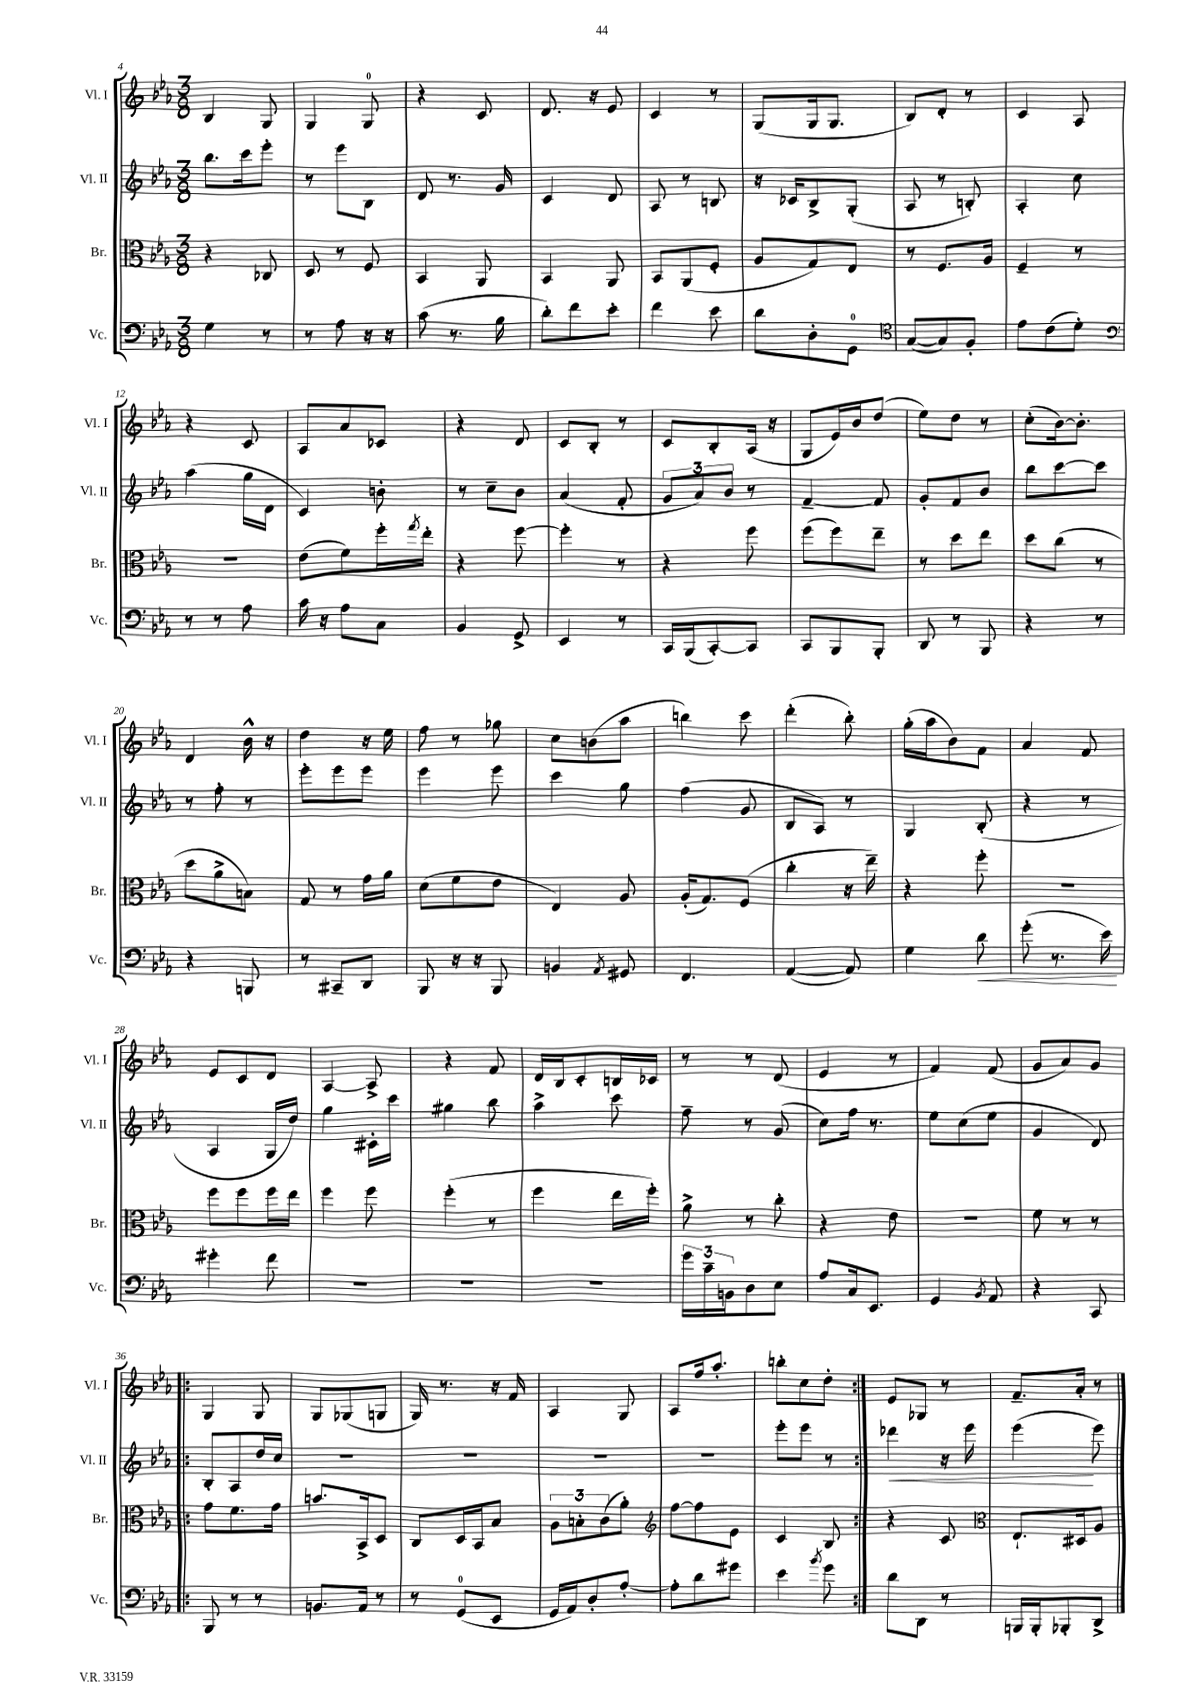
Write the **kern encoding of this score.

**kern	**dynam	**kern	**kern	**dynam	**kern
*part4	*part4	*part3	*part2	*part2	*part1
*staff4	*staff4	*staff3	*staff2	*staff2	*staff1
*I"Vc.	*	*I"Br.	*I"Vl. II	*	*I"Vl. I
*I'Vc.	*	*I'Br.	*I'Vl. II	*	*I'Vl. I
*clefF4	*	*clefC3	*clefG2	*	*clefG2
*k[b-e-a-]	*	*k[b-e-a-]	*k[b-e-a-]	*	*k[b-e-a-]
*M3/8	*	*M3/8	*M3/8	*	*M3/8
=4	=4	=4	=4	=4	=4
4G\	.	4r	8.bb-\L	.	4B-/
.	.	.	16ccc\k	.	.
8r	.	8C-X/	8eee-'\J	.	8G/
=5	=5	=5	=5	=5	=5
8r	.	8D/	8r	.	4G/
8A-\	.	8r	8eee-\L	.	.
16r	.	8F/	8B-\J	.	8G/
16r	.	.	.	.	.
=6	=6	=6	=6	=6	=6
(8c\	.	4BB-/	8d/	.	4r
8.r	.	.	8.r	.	.
.	.	8AA-/	.	.	8c/
16B-\	.	.	16g/	.	.
=7	=7	=7	=7	=7	=7
8d'\L)	.	4BB-/	4c/	.	8.d/
8f\	.	.	.	.	.
.	.	.	.	.	16r
8e-'\J	.	8AA-/	8d/	.	8e-/
=8	=8	=8	=8	=8	=8
4f\	.	8BB-/L	8A-/	.	4c/
.	.	(8AA-/	8r	.	.
8e-\	.	8F'/J	8Bn/	.	8r
=9	=9	=9	=9	=9	=9
8d\L	.	8A-/L	16r	.	(8G/L
.	.	.	16c-X/KL	.	.
8D'\	.	8G/)	8B-^/	.	16G/k
.	.	.	.	.	8.G/J
8GG\J	.	8E-/J	(8G'/J	.	.
=10	=10	=10	=10	=10	=10
*clefC4	*	*	*	*	*
([8G/L	.	8r	8A-/	.	8B-/L)
8G/])	.	8.F/L	8r	.	8d'/J
8F'/J	.	.	8Bn'/)	.	8r
.	.	16A-/Jk	.	.	.
=11	=11	=11	=11	=11	=11
8e-\L	.	4F~/	4A-'/	.	4c/
(8c\	.	.	.	.	.
8d'\J)	.	8r	8cc\	.	8A-/
!!LO:LB:g=z
=12	=12	=12	=12	=12	=12
*clefF4	*	*	*	*	*
8r	.	4.r	(4aa-\	.	4r
8r	.	.	.	.	.
8A-\	.	.	16gg\LL	.	8c/
.	.	.	16d\JJ	.	.
=13	=13	=13	=13	=13	=13
16c\	.	(8e-\L	4c/)	.	8A-/L
16r	.	.	.	.	.
8A-\L	.	8f\)	.	.	8a-/
8C\J	.	16ff'\L	8bn'\	.	8c-X/J
.	.	8qgg/	.	.	.
.	.	16ee-'\JJ	.	.	.
=14	=14	=14	=14	=14	=14
4BB-/	.	4r	8r	.	4r
.	.	.	8cc~\L	.	.
8GG^/	.	[8ff\	8b-\J	.	8d/
=15	=15	=15	=15	=15	=15
4EE-/	.	4ff'\]	(4a-/	.	8c/L
.	.	.	.	.	8B-'/J
8r	.	8r	8f'/	.	8r
=16	=16	=16	=16	=16	=16
16CC/LL	.	4r	12g/L	.	8c/L
(16BBB-/J	.	.	.	.	.
.	.	.	12a-/)	.	.
[8CC'/)	.	.	.	.	8B-'/
.	.	.	12b-/J	.	.
8CC/J]	.	8ff\	8r	.	(16A-/Jk
.	.	.	.	.	16r
=17	=17	=17	=17	=17	=17
8CC/L	.	(8ff\L	[4f~/	.	8G/L
8BBB-/	.	8ff\)	.	.	16e-/L)
.	.	.	.	.	16b-/J
8BBB-'/J	.	8ee-~\J	8f/]	.	(8dd/J
=18	=18	=18	=18	=18	=18
8DD/	.	8r	8g'/L	.	8ee-\L)
8r	.	8dd\L	8f/	.	8dd\J
8BBB-/	.	8ee-\J	8b-/J	.	8r
=19	=19	=19	=19	=19	=19
4r	.	8dd\L	8bb-\L	.	(8cc'\L
.	.	(8cc\J	[8ccc\	.	[16b-\k)
.	.	.	.	.	8.b-'\J]
8r	.	8r	8ccc\J]	.	.
!!LO:LB:g=z
=20	=20	=20	=20	=20	=20
4r	.	8dd\L	8r	.	4d/
.	.	8a-^\	8ff'\	.	.
8BBBn/	.	8Bn\J)	8r	.	16b-^^\
.	.	.	.	.	16r
=21	=21	=21	=21	=21	=21
8r	.	8G/	8eee-'\L	.	4dd\
8CC#X~/L	.	8r	8eee-\	.	.
8DD/J	.	16g\LL	8eee-\J	.	16r
.	.	16a-\JJ	.	.	16ee-\
=22	=22	=22	=22	=22	=22
8BBB-/	.	(8d\L	4eee-\	.	8ff\
16r	.	8f\	.	.	8r
16r	.	.	.	.	.
8BBB-/	.	8e-\J	8eee-\	.	8gg-X\
=23	=23	=23	=23	=23	=23
4BBn/	.	4E-/)	4ccc\	.	8cc\L
.	.	.	.	.	(8bn\
8qAA-/	.	.	.	.	.
8GG#X/	.	8A-/	8gg\	.	8aa-\J
=24	=24	=24	=24	=24	=24
4.FF/	.	(16A-'/KL	(4ff\	.	4bbn\)
.	.	8.G/)	.	.	.
.	.	(8F/J	8g/	.	8ccc\
=25	=25	=25	=25	=25	=25
([4AA-/	.	4cc'\	8B-/L	.	(4ddd'\
.	.	.	8A-/J)	.	.
8AA-/])	.	16r	8r	.	8bb-'\)
.	.	16ee-~\)	.	.	.
=26	=26	=26	=26	=26	=26
4G\	.	4r	4G/	.	(16gg'\LL
.	.	.	.	.	16aa-\J
.	.	.	.	.	8b-\)
!	!LO:HP:b	!	!	!	!
8d\	<	8ff'\	(8B-'/	.	8f\J
=27	=27	=27	=27	=27	=27
(8g'\	.	4.r	4r	.	4a-/
8.r	.	.	.	.	.
.	.	.	8r	.	8f/
16e-\)	.	.	.	.	.
.	[	.	.	.	.
!!LO:LB:g=z
=28	=28	=28	=28	=28	=28
4g#X'\	.	8ff\L	4A-/	.	8e-/L
.	.	8ff\	.	.	8c/
8f\	.	16ff\L	16G/LL	.	8d/J
.	.	16ee-\JJ	16dd/JJ)	.	.
=29	=29	=29	=29	=29	=29
4.r	.	4ff\	4gg\	.	[4A-/
.	.	8ff\	16c#X'\LL	.	8A-^/]
.	.	.	16ccc\JJ	.	.
=30	=30	=30	=30	=30	=30
4.r	.	(4ff'\	4gg#X\	.	4r
.	.	8r	8bb-\	.	8f/
=31	=31	=31	=31	=31	=31
4.r	.	4ff\	4aa-^\	.	16d/LL
.	.	.	.	.	16B-/J
.	.	.	.	.	8c'/
.	.	16ee-\LL	8ccc\	.	16Bn/L
.	.	16ff'\JJ)	.	.	16c-X/JJ
=32	=32	=32	=32	=32	=32
24g\LL	.	8a-^\	8ff~\	.	8r
24c~\	.	.	.	.	.
24BBn\J	.	.	.	.	.
8D\	.	8r	8r	.	8r
8E-\J	.	8cc'\	(8g/	.	(8d/
=33	=33	=33	=33	=33	=33
8A-/L	.	4r	8cc\L)	.	4e-/
16C/k	.	.	16ff\Jk	.	.
8.EE-/J	.	.	8.r	.	.
.	.	8e-\	.	.	8r
=34	=34	=34	=34	=34	=34
4GG/	.	4.r	8ee-\L	.	4f/)
.	.	.	(8cc\	.	.
8qBB-/	.	.	.	.	.
8AA-/	.	.	8ee-\J	.	(8f/
=35	=35	=35	=35	=35	=35
4r	.	8f\	4g/	.	8g/L
.	.	8r	.	.	8a-/)
8CC/	.	8r	8d/)	.	8g/J
!!LO:LB:g=z
=36!|:	=36!|:	=36!|:	=36!|:	=36!|:	=36!|:
8BBB-/	.	8g\L	8B-'/L	.	4G/
8r	.	8.f\	8A-/	.	.
8r	.	.	16dd/L	.	8G/
.	.	16g\Jk	16cc/JJ	.	.
=37	=37	=37	=37	=37	=37
8.BBn/L	.	8.bn/L	4.r	.	8G/L
.	.	.	.	.	(8G-X/
16AA-/Jk	.	16BB-^/k	.	.	.
8r	.	8D/J	.	.	8Gn/J
=38	=38	=38	=38	=38	=38
8r	.	8C/L	4.r	.	16G/)
.	.	.	.	.	8.r
(8GG/L	.	16D/L	.	.	.
.	.	16BB-/J	.	.	.
8EE-/J	.	8B-/J	.	.	16r
.	.	.	.	.	16f/
=39	=39	=39	=39	=39	=39
16GG/LL	.	12A-\L	4.r	.	4A-/
16AA-/J)	.	.	.	.	.
.	.	12Bn'\	.	.	.
8D'/	.	.	.	.	.
.	.	(12c\	.	.	.
[8A-'/J	.	8a-'\J)	.	.	8G/
=40	=40	=40	=40	=40	=40
*	*	*clefG2	*	*	*
8A-'\L]	.	[8ff\L	4.r	.	8A-/L
8d\	.	8ff\]	.	.	16ff/k
.	.	.	.	.	8.aa-'/J
8g#X\J	.	8e-\J	.	.	.
=41	=41	=41	=41	=41	=41
4e-\	.	4c/	8eee-'\L	.	8bbn'\L
.	.	.	8eee-\J	.	8cc\
8qb-/	.	.	.	.	.
8g\	.	8B-/	8r	.	8dd'\J
=42:|!	=42:|!	=42:|!	=42:|!	=42:|!	=42:|!
!	!	!	!	!LO:HP:b	!
8d\L	.	4r	4ddd-X\	<	8e-/L
8DD\J	.	.	.	.	8G-X/J
8r	.	8c/	16r	.	8r
.	.	.	16eee-\	.	.
=43	=43	=43	=43	=43	=43
*	*	*clefC3	*	*	*
16BBBn/LL	.	8.E-`/L	(4eee-\	.	8.f~/L
16BBB'/J	.	.	.	.	.
8BBB-X'/	.	.	.	.	.
.	.	16D#X/k	.	.	16a-'/Jk
8DD^/J	.	8A-/J	8eee-\)	[	8r
==	==	==	==	==	==
*-	*-	*-	*-	*-	*-
